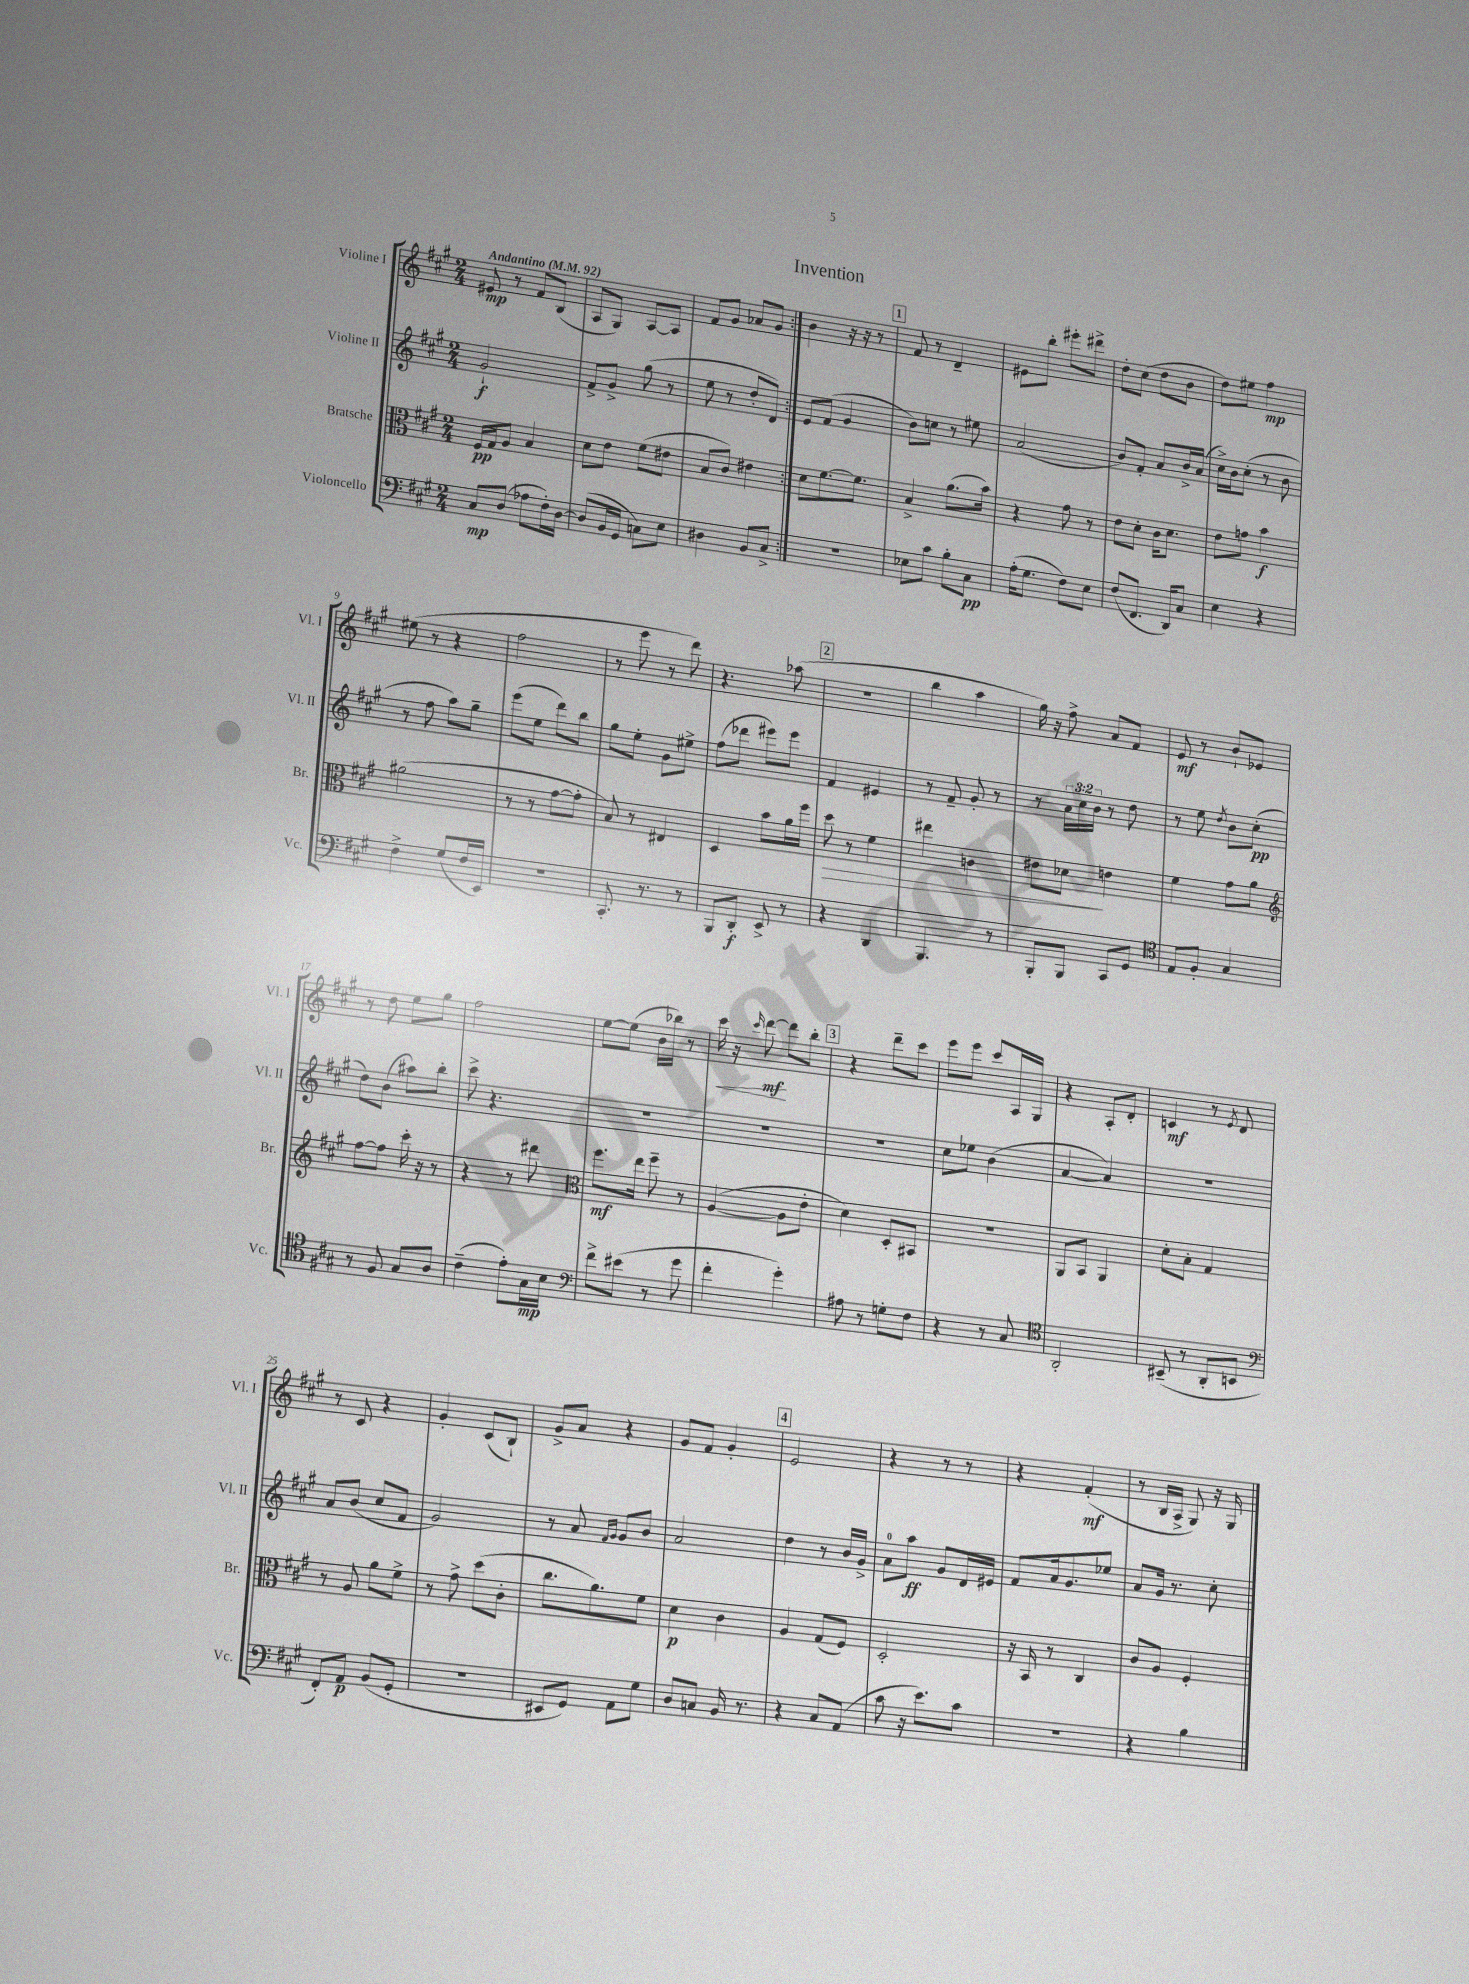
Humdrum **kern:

**kern	**kern	**kern	**kern
*staff4	*staff3	*staff2	*staff1
*clefF4	*clefC3	*clefG2	*clefG2
*k[f#c#g#]	*k[f#c#g#]	*k[f#c#g#]	*k[f#c#g#]
*M2/4	*M2/4	*M2/4	*M2/4
*MM92	*MM92	*MM92	*MM92
8C#/L	16F#/LL	2g#`/	8e#/
.	16G#/J	.	.
(8D/J	8A/J	.	8r
8A-\L	4B/	.	8f#/L
16F#'\L)	.	.	(8B/J
[16D\JJ	.	.	.
=	=	=	=
(8D/]L	8d\L	8f#^/L	8A/L
16BB/L	8e\J	8g#^/J	8G#/J)
16GG#/JJ	.	.	.
8C\L)	(8f#\L	(8gg#\	[8A/L
8E\J	8e#\J	8r	8A/]J
=	=	=	=
4D#\	8B/L	8ee\	8f#/L
.	8c#/J)	8r	8g#/J
8BB/L	4e#\	8dd'/L	8a-/L
8C#^/J	.	8d/J)	8g#/J
=:|!	=:|!	=:|!	=:|!
2r	8d\L	8e/L	4b\
.	[8.f#\	(8f#/J	.
.	.	4g#/	16r
.	8.f#\]J	.	16r
.	.	.	8r
=	=	=	=
8E-\L	4B^/	8b\L)	8f#/
8c#\J	.	8cc\J	8r
8B'\L	(8.a\L	8r	4d~/
8C#\J	.	8ee#\	.
.	16b\Jk)	.	.
=	=	=	=
(16A'\LK	4r	(2a/	8e#\L
8.G#\J	.	.	.
.	.	.	8bb'\J
8F#\L)	8g#\	.	8eee#'\L
8E\J	8r	.	8ddd#^\J
=	=	=	=
(8F#/L	8e\L	8b/L)	8dd'\L
8.FF#/J	8d'\J	8f#'/J	(8cc#\J
.	16c#\LK	8a/L	8dd\L
16DD/LK)	8.d\J	.	.
8C#/J	.	16b^/L	8b\J
.	.	(16a/JJ	.
=	=	=	=
4E\	8e\L	16cc#^\LL)	8dd\L)
.	.	16b\J	.
.	8g\J	(8cc#'\J	8ee#\J
4r	4b\	8r	4ff#\
.	.	8b\	.
=	=	=	=
4F#^\	(2a#\	8r	(8ee#\
.	.	8ff#\	8r
(8G#/L	.	8aa\L)	4r
16F#/L	.	8gg#~\J	.
16EE/JJ)	.	.	.
=	=	=	=
2r	8r	(8eee\L	2ff#\
.	8r	8ee\J	.
.	[8g#\L	8ddd\L)	.
.	8g#'\]J	8bb\J	.
=	=	=	=
8.CC#'/	8B/)	8gg#\L	8r
.	8r	8ee'\J	8eee\
8.r	.	.	.
.	4E#/	8g#\L	8r
8r	.	8ee#^\J	8ddd\)
=	=	=	=
8BBB/L	4D/	(8ff#\L	4.r
8DD'/J	.	8ddd-\J	.
8EE^/	8b\L	8eee#\L)	.
8r	16a\L	8eee#\J	(8aa-\
.	16ff#\JJ	.	.
=	=	=	=
4r	8dd\	4f#/	2r
.	8r	.	.
4DD/	4f#\	4e#/	.
=	=	=	=
4.BBB/	4ee#\	8r	4bb\
.	.	8f#~/	.
.	4c\	8g#'/	4aa\
8r	.	8r	.
=	=	=	=
8BBB'/L	8e#\L	8r	16gg#\)
.	.	.	16r
8BBB/J	8d-\J	24a\LL	8ff#^\
.	.	24cc#\	.
.	.	24b\JJ	.
8CC#/L	4e\	8r	8a/L
8GG#/J	.	8dd\	8f#/J
=	=	=	=
*clefC4	*	*	*
8E/L	4f#\	8r	8e/
8F#'/J	.	8ee\	8r
.	.	8qdd/	.
4G#/	8g#\L	8b\L	8b`/L
.	8a\J	(8cc#'\J	8e-/J
=	=	=	=
*	*clefG2	*	*
8r	[8ff#\L	8dd\L)	8r
8F#/	8ff#\]J	(8b\J	8dd\
8G#/L	16ccc#'\	8aa#\L)	8ee\L
.	16r	.	.
8A/J	8r	8bb'\J	8gg#\J
=	=	=	=
(4c#~\	4r	8ccc#^\	2ff#\
.	.	4.r	.
8e'\L)	8r	.	.
16G#\L	8ddd#\	.	.
16B\JJ	.	.	.
=	=	=	=
*clefF4	*clefC3	*	*
8f#^\L	8.ff#\L	2r	[8ee\L
(8e#\J	.	.	(8ee\]J
.	16ee\Jk	.	.
8r	8ff#~\	.	16b\LL
.	.	.	16bb-\JJ)
8g#\	8r	.	8r
=	=	=	=
4f#'\	([4A/	2r	16ccc#\
.	.	.	16r
.	.	.	16qqccc#/
.	.	.	[8ddd\
4g#'\)	8A\]L	.	8ddd\]L
.	8e'\J	.	8bb'\J
=	=	=	=
8A#\	4d\)	2r	4r
8r	.	.	.
8G'\L	8D'/L	.	8ddd~\L
8F#\J	8BB#/J	.	8ccc#\J
=	=	=	=
4r	2r	8cc#\L	8eee\L
.	.	8ee-\J	8eee\J
8r	.	(4b\	8ccc#/L
8C#/	.	.	16A/L
.	.	.	16G#/JJ
=	=	=	=
*clefC4	*	*	*
2AA'/	8AA/L	[4a/	4r
.	8BB/J	.	.
.	4AA/	4a/])	8A'/L
.	.	.	8d'/J
=	=	=	=
(8BB#~/	8d'\L	2r	4c/
8r	8B'\J	.	.
8AA'/L	4G#/	.	8r
.	.	.	8qe/
8BB/J	.	.	8d/
=	=	=	=
*clefF4	*	*	*
8FF#'/L)	8r	8a/L	8r
8AA/J	8A/	(8b/J	8c#/
(8BB/L	8a\L	8cc#/L	4r
8GG#'/J	8f#^\J	8f#/J	.
=	=	=	=
2r	8r	2g#/)	4g#'/
.	8g#^\	.	.
.	(8dd\L	.	(8c#/L
.	8c#'\J	.	8B`/J)
=	=	=	=
8EE#/L	8.cc#\L	8r	8g#^/L
8GG#/J)	.	8a/	8a/J
.	8.a\)	.	.
.	.	16qqf#/LL	.
.	.	16qqg#/JJ	.
8AA\L	.	8g#/L	4r
8G#\J	8f#\J	8b/J	.
=	=	=	=
8D/L	4d\	2a/	8g#/L
8C/J	.	.	8f#/J
16BB/	4c#\	.	4g#'/
8.r	.	.	.
=	=	=	=
4r	4A/	4dd\	2e/
8C#/L	(8G#/L	8r	.
(8AA/J	8F#/J)	16b/LL	.
.	.	16g#^/JJ	.
=	=	=	=
8c#\	2D'/	8a\L	4r
16r	.	8aa\J	.
8.e\L)	.	.	.
.	.	8g#/L	8r
8c#\J	.	16d/L	8r
.	.	16e#/JJ	.
=	=	=	=
2r	16r	8f#/L	4r
.	16BB/	.	.
.	8r	16a/k	.
.	.	8.g#/	.
.	4C#/	.	(4f#'/
.	.	8ee-/J	.
=	=	=	=
4r	8c#/L	8a/L	8r
.	8A/J	16g#/Jk	16B/LL
.	.	8.r	16A^/JJ
4B\	4F#'/	.	8G#/)
.	.	8cc#'\	16r
.	.	.	16G#/
==	==	==	==
*-	*-	*-	*-
